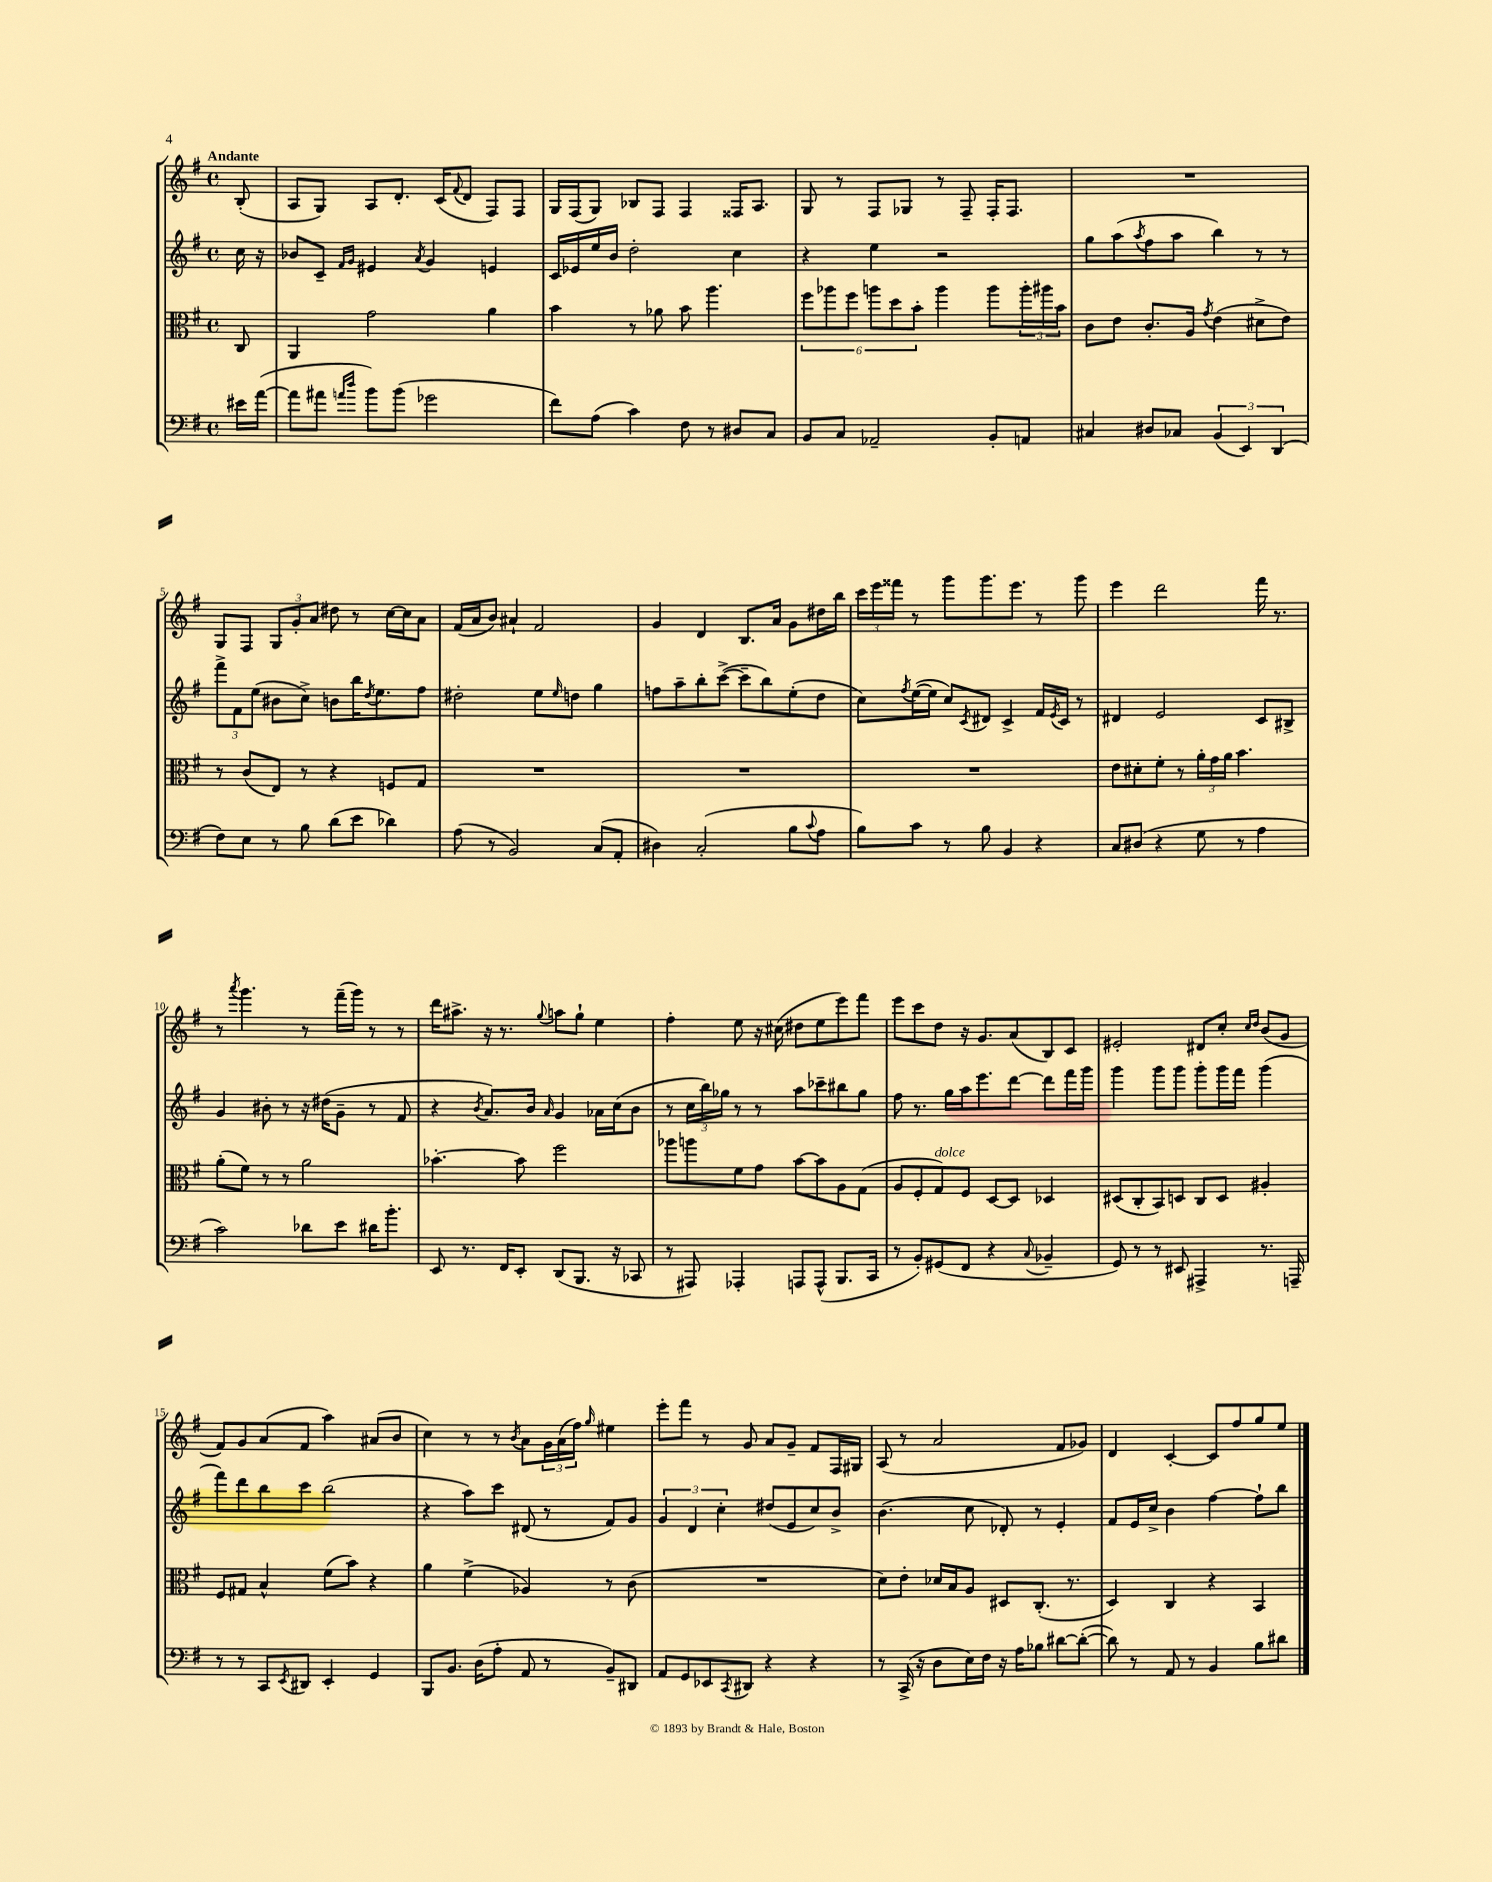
<<
\new StaffGroup <<
\new Staff = "s0" {
    \clef treble \key g \major \defaultTimeSignature \time 4/4 \partial 8 \tempo "Andante"
    b8-.( |
    a8 g8) a8 d'8.-. c'16( \appoggiatura { fis'8 } d'8 fis8) fis8 |
    g16 fis16( g8) bes8 fis8 fis4 fisis16 a8. |
    g8 r8 fis8 ges8 r8 fis8-- fis16-. fis8. |
    R1 |
    g8 fis8 \tuplet 3/2 { g8 g'8-. a'8 } dis''8 r8 c''16~ c''16 a'8 |
    fis'16( a'16 b'8) ais'4-! fis'2 |
    g'4 d'4 b8. a'16 g'8 dis''16 b''16 |
    \tuplet 3/2 { c'''16 e'''16 fisis'''16 } r8 g'''8 g'''8. e'''8. r8 g'''8 |
    e'''4 d'''2 fis'''16 r8. |
    r8 \acciaccatura { a'''8 } g'''4. r8 fis'''16--( g'''16) r8 r8 |
    d'''16 ais''8.-> r16 r8. \appoggiatura { g''8 } a''8 g''8-! e''4 |
    fis''4-. e''8 r16 cis''16( dis''8 e''8 e'''8) fis'''8 |
    e'''8 c'''8 d''8 r16 g'8. a'8( b8) c'8 |
    eis'2-. dis'8 c''8-. \grace { c''16 d''16 } b'8( g'8 |
    fis'8) g'8 a'8( fis'8 a''4) ais'8( b'8 |
    c''4) r8 r8 \acciaccatura { b'8 } a'8 \tuplet 3/2 { g'16 a'16( fis''16) } \grace { g''16 } eis''4 |
    e'''8-. fis'''8 r8 g'8 a'8 g'8-- fis'8 fis16 gis16 |
    a8( r8 a'2 fis'8 ges'8) |
    d'4 c'4~-. c'8 fis''8 g''8 e''8 \bar "|." |
}
\new Staff = "s1" {
    \clef treble \key g \major \defaultTimeSignature \time 4/4 \partial 8
    c''16 r16 |
    bes'8 c'8-- \grace { fis'16 g'16 } eis'4 \acciaccatura { a'8 } g'4 e'4 |
    c'16 ees'16 e''16 b'16 d''2-. c''4 |
    r4 e''4 r2 |
    g''8 a''8( \acciaccatura { a''8 } fis''8 a''8 b''4) r8 r8 |
    \tuplet 3/2 { fis'''8-> fis'8 e''8( } bis'8 c''8->) b'8 b''16 \acciaccatura { d''8 } e''8. fis''8 |
    dis''2-. e''8 \grace { e''16 } d''8 g''4 |
    f''8 a''8-- b''8-. c'''8~->( c'''8-- b''8) e''8-.( d''8 |
    c''8) \acciaccatura { fis''8 } e''16~( e''16 c''8) \acciaccatura { c'8 } dis'8 c'4-> fis'16 \acciaccatura { e'8 } c'16 r8 |
    dis'4 e'2 c'8 bis8-> |
    g'4 bis'8-. r8 r16 dis''16( g'8-- r8 fis'8 |
    r4 \acciaccatura { b'8 } a'8.) b'16 \grace { a'16 } g'4 aes'16 c''16( b'8 |
    r8 \tuplet 3/2 { c''16 b''16) ges''16 } r8 r8 a''8 ces'''8-- bis''8 ges''8 |
    fis''8 r8. g''16 a''16 e'''8. d'''8~ d'''8 fis'''16 g'''16 |
    g'''4 g'''8 g'''8 g'''8-. g'''16 fis'''16 g'''4( |
    fis'''8) d'''8 b''8 c'''8 b''2( |
    r4 a''8) c'''8 dis'8( r8 fis'8) g'8 |
    \tuplet 3/2 { g'4 d'4 c''4-. } dis''8( e'8 c''8) b'8-> |
    b'4.( c''8 des'8-.) r8 e'4-. |
    fis'8 e'16 c''16-> b'4 fis''4~ fis''8-! b''8 \bar "|." |
}
\new Staff = "s2" {
    \clef alto \key g \major \defaultTimeSignature \time 4/4 \partial 8
    c8 |
    a,4 g'2 a'4 |
    b'4 r8 aes'8 b'8 a''4. |
    \tuplet 6/4 { fis''8 aes''8 fis''8 a''8 d''8 b'8-. } a''4 a''8 \tuplet 3/2 { a''16-. ais''16 b'16 } |
    c'8 e'8 c'8.-. a16 \acciaccatura { g'8 } e'4( dis'8-> e'8) |
    r8 c'8( e8) r8 r4 f8 g8 |
    R1 |
    R1 |
    R1 |
    e'8 dis'8-. fis'8-. r8 \tuplet 3/2 { a'16-. g'16 a'16 } b'4. |
    a'8-.( fis'8) r8 r8 a'2 |
    bes'4.~-. bes'8 fis''2 |
    aes''8 a''8 fis'8 g'8 b'8~ b'8 a8 g8( |
    a8 fis8-. g8^\markup { \italic "dolce" }) fis8 d8~ d8 des4 |
    dis8( c8-. b,8) d8 c8 d8 ais4-. |
    fis8 gis8 b4-^ fis'8( b'8) r4 |
    a'4 fis'4->( aes4) r8 c'8( |
    R1 |
    d'8) e'8-. des'16 b16 a8 dis8 c8.-.( r8. |
    d4) c4 r4 b,4 \bar "|." |
}
\new Staff = "s3" {
    \clef bass \key g \major \defaultTimeSignature \time 4/4 \partial 8
    eis'16 a'16~( |
    a'8 ais'8 \grace { a'16 d''16 } b'8) b'8( ges'2 |
    fis'8) a8( c'4) fis8 r8 dis8 c8 |
    b,8 c8 aes,2-- b,8-. a,8 |
    cis4 dis8 ces8 \tuplet 3/2 { b,4( e,4) d,4( } |
    fis8) e8 r8 b8 d'8( e'8 des'4) |
    a8( r8 b,2) c8( a,8-. |
    dis4) c2-.( b8 \appoggiatura { c'8 } a8 |
    b8) c'8 r8 b8 b,4 r4 |
    c8 dis8( r4 g8 r8 a4 |
    c'2) des'8 e'8 dis'16 b'8.-. |
    e,8 r8. fis,16 e,8-. d,8( b,,8. r16 ces,8 |
    r8 ais,,8) aes,,4-. a,,8 a,,8-^( b,,8. c,16 |
    r8 b,8-.) gis,8( fis,8 r4 \appoggiatura { c8 } bes,4-- |
    g,8) r8 r8 eis,8 ais,,4-> r8. a,,16-- |
    r8 r8 c,8 \acciaccatura { e,8 } dis,8 e,4-. g,4 |
    b,,8 b,8. d16( a8-. a,8 r8 b,8--) dis,8 |
    a,8 g,8 ees,8 \acciaccatura { c,8 } dis,8 r4 r4 |
    r8 c,16->( r16 d8 e16) fis16 r16 a16 bes8 dis'8~ dis'8~-.( |
    dis'8) r8 a,8 r8 b,4 b8 dis'8 \bar "|." |
}
>>
>>
